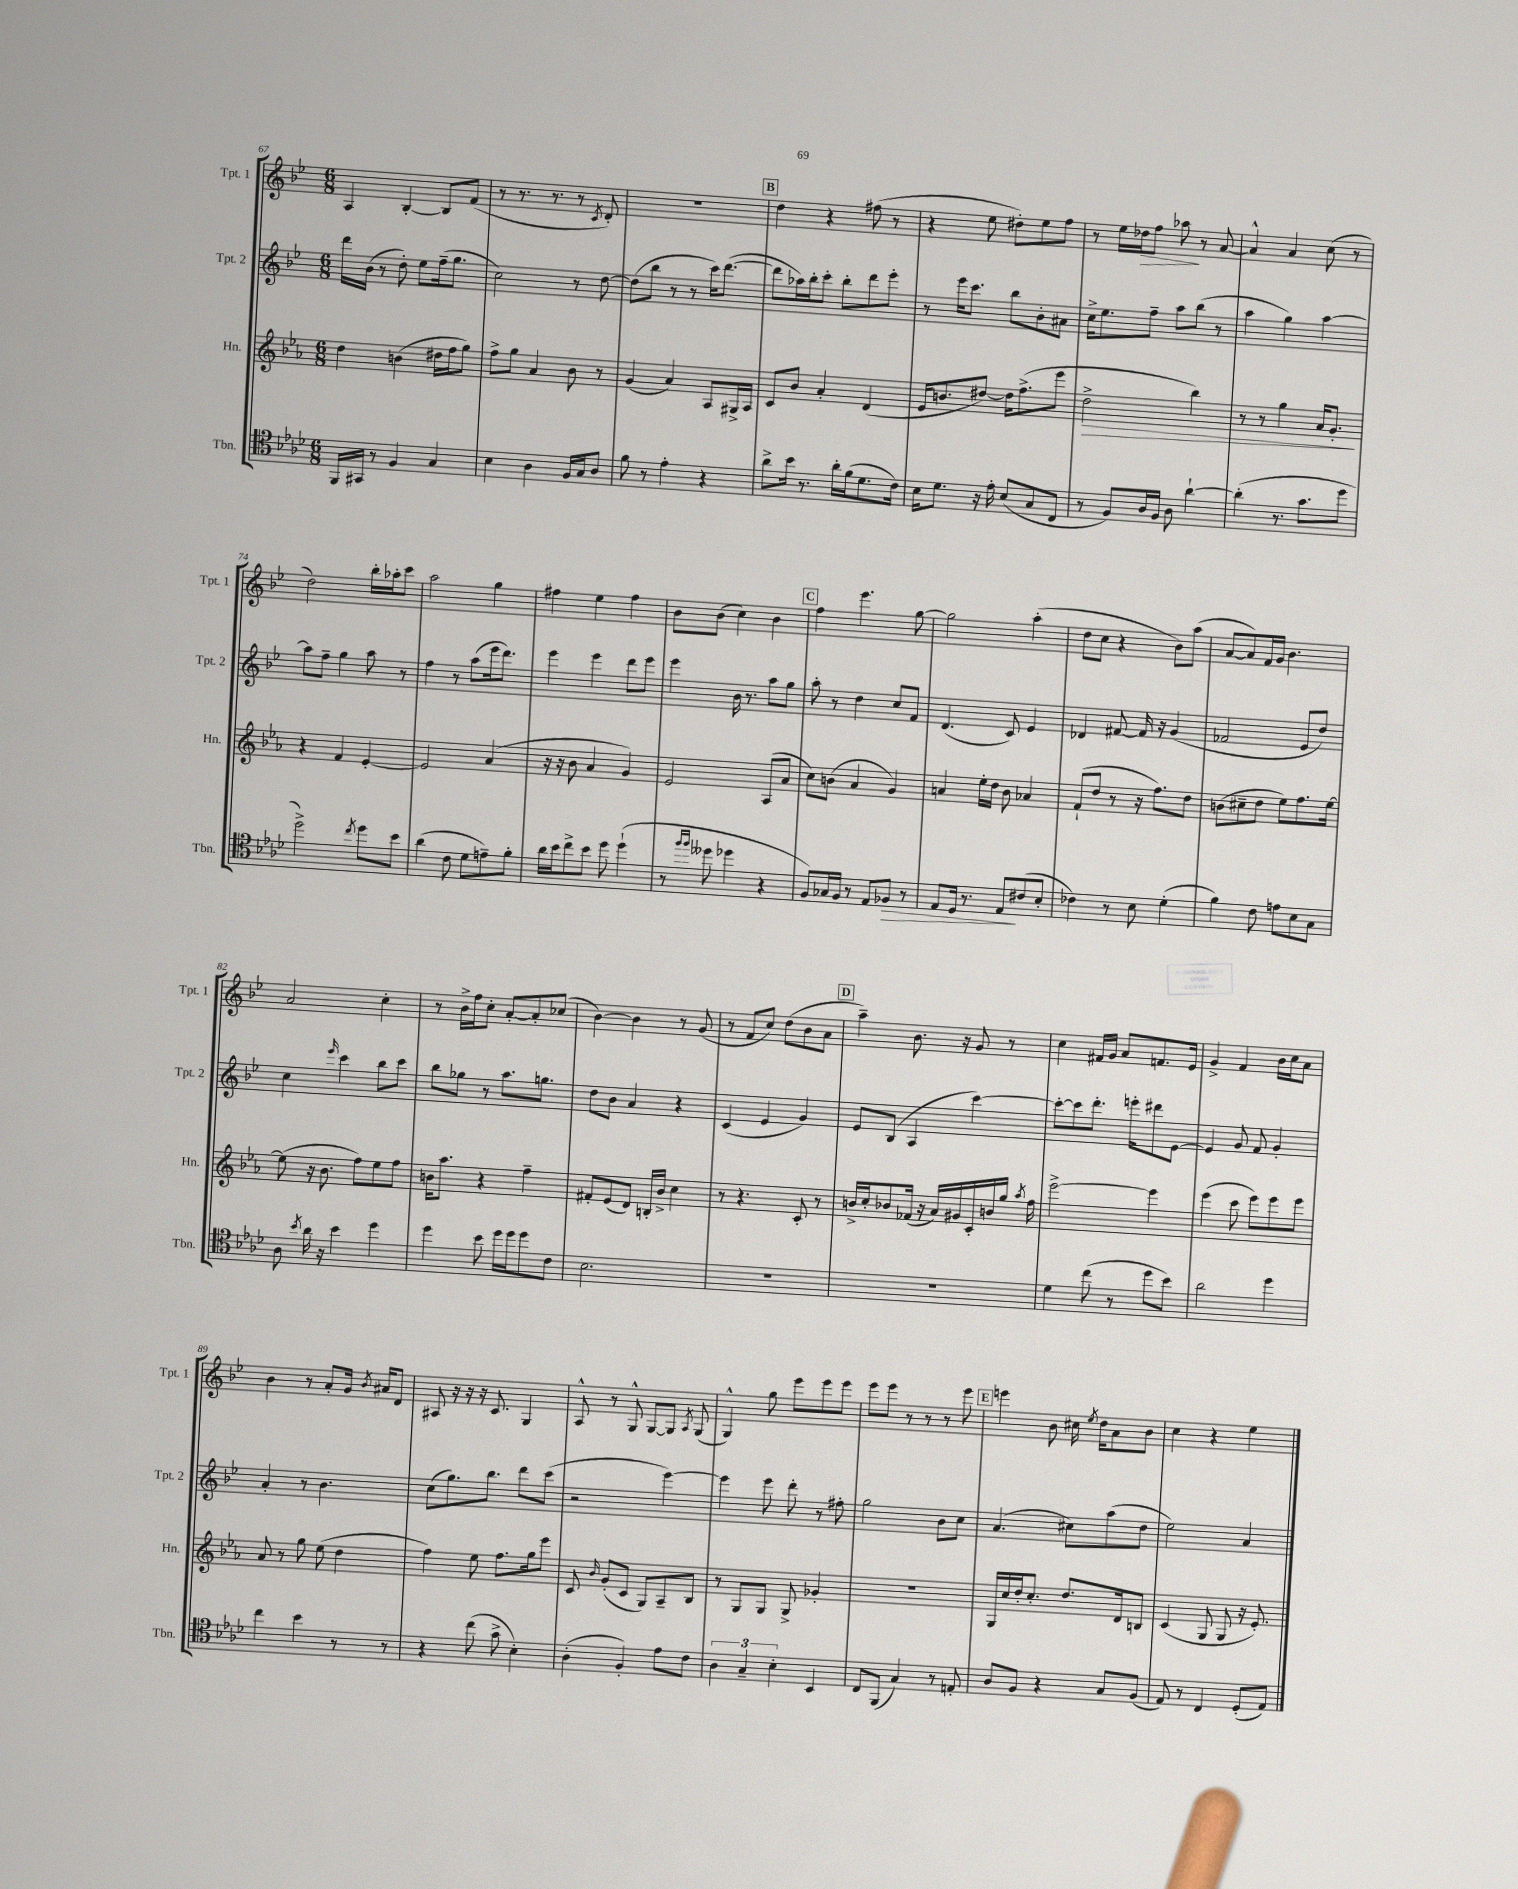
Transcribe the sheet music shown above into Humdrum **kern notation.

**kern	**kern	**kern	**kern
*staff4	*staff3	*staff2	*staff1
*clefC4	*clefG2	*clefG2	*clefG2
*k[b-e-a-d-]	*k[b-e-a-]	*k[b-e-]	*k[b-e-]
*M6/8	*M6/8	*M6/8	*M6/8
16FF/LL	4dd\	16ddd\LL	4A/
16GG#/JJ	.	(16b-\JJ	.
8r	.	8r	.
4F/	(4b\	8dd'\)	[4B-'/
.	.	8ee-\L	.
4G/	16dd#\LL	(16ff~\k	8B-/]L
.	16ff\J	8.gg\J	.
.	8gg\J)	.	(8f/J
=	=	=	=
4B-\	8ff^\L	2cc\)	8r
.	8gg\J	.	8.r
4A-\	4a-/	.	.
.	.	.	8.r
16F/LL	8b-\	8r	8r
16G/J	.	.	.
.	.	.	8qc/
8A-/J	8r	[8dd\	8d'/)
=	=	=	=
8f\	(4g/	(8dd\]L	2.r
8r	.	8bb-\J	.
4e-'\	4a-/)	8r	.
.	.	8r	.
4r	8A-/L	16ccc\LK)	.
.	.	([8.ddd\J	.
.	16G#^/L	.	.
.	16A-/JJ	.	.
=	=	=	=
8a-^\L	8c/L	8ddd\]L	4dd\
16b-\Jk	8b-/J	16aa-\L)	.
8.r	.	16bb-'\J	.
.	4a-'/	8ccc'\J	4r
16a-'\LL	.	8bb-'\L	.
(16f\J	.	.	.
8.d-\	(4d/	8ddd\	(8ff#\
.	.	8eee-'\J	8r
16c\Jk)	.	.	.
=	=	=	=
16B-\LK	16e-/LK	8r	4r
8.d-\J	8.b/	.	.
.	.	16eee-\LK	.
.	.	8.ccc\J	.
16r	[8dd#/J)	.	8ee-\
16e-'\	.	.	.
(8B-/L	16dd#\]LK	8bb-\L	8dd#'\L)
.	(8.ff^\	.	.
8G/	.	8b-'\	8ee-\
8C/J	8eee-\J	8a#\J	8ff\J
=	=	=	=
8r	2dd^\	16cc^\LK	8r
.	.	8.ee-\	.
8F/L)	.	.	16ee-\LL
.	.	.	16dd-\J
16A-/L	.	8ff~\J	8ff\J
16F/JJ	.	.	.
8A-\	.	8aa\L	8aa-\
[4a-`\	4bb-\)	(8bb-\J	8r
.	.	8r	[8a/
=	=	=	=
(4a-'\]	8r	4aa\	4a^^/]
.	8r	.	.
8.r	4gg\	4gg\)	4a/
8.g\L	.	.	.
.	16a-/LK	[4aa\	(8cc\
.	8.g'/J	.	.
8dd-\J	.	.	8r
=	=	=	=
2dd-^\)	4r	8aa\]L	2dd\)
.	.	8ff~\J	.
.	4f/	4gg\	.
8qcc/	.	.	.
8dd-\L	[4e-'/	8aa\	16bb-'\LL
.	.	.	16aa-'\J
8b-\J	.	8r	8ccc\J
=	=	=	=
(4a-\	2e-/]	4ff\	2aa\
8c\	.	8r	.
8d-\L	.	(8aa\L	.
8e~\)	(4a-/	16eee-\k	4gg\
.	.	8.ddd\J)	.
8f'\J	.	.	.
=	=	=	=
16a-\LL	16r	4eee-\	4ff#\
16b-\J	16r	.	.
8cc^\	8b-\	.	.
8b-\J	4a-/	4eee-\	4ee-\
8dd-\	.	.	.
(4dd-`\	4g/)	8ddd\L	4ff#\
.	.	8eee-\J	.
=	=	=	=
8r	2e-/	4eee-\	8b-\L
16qqff/LL	.	.	.
16qqff/JJ	.	.	.
8dd--\	.	.	(8b-\J
4dd-\	.	16b-\	4cc\)
.	.	8.r	.
4r	(8A-/L	8aa\L	4b-\
.	8a-/J	8gg\J	.
=	=	=	=
8F/L)	8cc\L)	8aa'\	4ff\
16G-/L	(8b\J	8r	.
16F/JJ	.	.	.
8r	4a-/	4dd\	4.eee-\
8E-/L	.	.	.
8F-/J	4g/)	8cc/L	.
8r	.	8f/J	[8gg\
=	=	=	=
8E-/L	4a/	(4.d/	2gg\]
16D-/Jk	.	.	.
8.r	.	.	.
.	16ee-'\LL	.	.
.	16dd\JJ	.	.
8E-/L	8b-\	8c/)	.
(8c#/	4a-/	4e-/	(4aa'\
8B-'/J	.	.	.
=	=	=	=
4c-\)	(8f`/L	4d-/	8dd\L
.	8dd/J	.	8cc\J
8r	8r	[8f#/	4r
8B-\	16r	16f#/]	.
.	8.ff\L)	16r	.
(4d-'\	.	(4g/	8b-\L)
.	8dd\J	.	(8aa\J
=	=	=	=
4f\)	(8b\L	2f-/	[8a/L
.	8cc#~\	.	8a/])
8c\	8dd\J	.	16f/L
.	.	.	16g/JJ
8e\L	8ee-\L)	.	4.b-\
8B-\	8.ff\	8e-/L	.
8G\J	.	8dd/J)	.
.	[16ee-\Jk	.	.
=	=	=	=
8A-\	(8ee-\]	4cc\	2a/
8qb-/	.	.	.
16a-\	16r	.	.
16r	8.b-\	.	.
.	.	16qqeee-/	.
4b-\	.	4ccc\	.
.	8ff\L)	.	.
4dd-\	8ee-\	8bb-\L	4cc'\
.	8ff\J	8ccc\J	.
=	=	=	=
4dd-\	16b\LK	8bb-\L	8r
.	8.aa-\J	.	.
.	.	8gg-\J	16b-^\LL
.	.	.	16ff\J
8b-\	4r	8r	8cc'\J
16dd-\LL	.	8.aa\L	[8a'/L
16dd-\J	.	.	.
8dd-\	4ff~\	.	8a'/]
.	.	8.gg\J	.
8c\J	.	.	(8cc-/J
=	=	=	=
2.B-\	8f#'/L	8dd\L	[4b-\)
.	(8e-/	8b-\J	.
.	8d/J)	4a/	4b-\]
.	16B'/LL	.	.
.	16b-^/JJ	.	.
.	4cc\	4r	8r
.	.	.	(8g/
=	=	=	=
2.r	8r	(4c/	8r
.	4.r	.	8f/L
.	.	4e-/	8cc/J)
.	.	.	(8dd\L
.	8c'/	4g/)	8b-\
.	8r	.	8a\J
=	=	=	=
2.r	16b^/LL	8e-/L	4aa~\)
.	16cc'/J	.	.
.	8b-/	(8B-/J	.
.	(16f-/Jk	4A/	8.b-\
.	16r	.	.
.	16a-/LL)	.	.
.	16g#/	.	16r
.	16c'/	[4ccc\)	8g/
.	16b/	.	.
.	16gg/JJ	.	8r
.	8qaa-/	.	.
.	16ff\	.	.
=	=	=	=
4d-\	[2eee-^\	8ccc'\_L	4cc\
.	.	8ccc\]	.
(8cc\	.	8.ddd'\J	16f#/LL
.	.	.	16g/JJ
8r	.	.	8a/L
.	.	16eee'\LK	.
8dd-\L	4eee-\]	8ddd#\	8.f/
8b-\J)	.	[8e-\J	.
.	.	.	16e-/Jk
=	=	=	=
2a-\	(4eee-\	4e-/]	4g^/
.	8ccc\	8g/	4f/
.	8eee-\L)	8f/	.
4dd-\	8eee-\	4g'/	16b-\LL
.	.	.	16cc\J
.	8eee-\J	.	8a\J
=	=	=	=
4cc\	8a-/	4a'/	4b-\
.	8r	.	.
4b-\	8gg\	8r	8r
.	(8ee-\	4.b-\	8a'/L
8r	4dd\	.	16g/Jk
.	.	.	8qb-/
.	.	.	16a#/LK
8r	.	.	8d/J
=	=	=	=
4r	4ff\)	(8cc\L	8A#/
.	.	8.gg\)	16r
.	.	.	16r
(8cc\	8ee-\	.	16r
.	.	8.bb-\J	8.c/
8g^\	8.ff\L	.	.
4B-'\)	.	8ddd\L	4G/
.	16gg\k	.	.
.	8eee-\J	(8ccc\J	.
=	=	=	=
(4A-'\	8c/	2r	8A^^/
.	16qqb-/	.	.
.	(8g'/L	.	8r
4F'/)	8c/J	.	8G^^/
.	8G/L)	.	[8G/L
8e-\L	8A-~/	[4eee-\)	8G/]J
.	.	.	8qA/
8c\J	8B-/J	.	(8G/
=	=	=	=
6A-\	8r	4eee-\]	4G^^/)
.	8G/L	.	.
6G~/	.	.	.
.	8G/J	8eee-\	8gg\
6B-'\	.	.	.
.	8G^/	8ddd'\	8eee-\L
4BB-/	4g-'/	8r	8eee-\
.	.	8ff#'\	8eee-\J
=	=	=	=
8C/L	2.r	2gg\	8eee-\L
(8FF/J	.	.	8eee-\J
4G/)	.	.	8r
.	.	.	8r
8r	.	8b-\L	8r
8E'/	.	8cc\J	8eee-\
=	=	=	=
8A-/L	16G/LL	(4.a/	4eee\
.	16cc/	.	.
8F/J	16dd'/J	.	.
.	8.cc'/J	.	.
4r	.	.	8b-\
.	8.dd/L	8cc#\L)	16cc#\
.	.	.	8qee-/
.	.	.	16dd\LK
8G/L	.	(8aa\	8a\
.	16d/k	.	.
(8F/J	8B/J	8dd\J	8b-\J
=	=	=	=
8E-/)	(4c/	2ee-\)	4cc\
8r	.	.	.
4C/	8G/	.	4r
.	8G/	.	.
(8D-'/L	16r	4a/	4ee-\
.	8.e-'/)	.	.
8E-/J)	.	.	.
==	==	==	==
*-	*-	*-	*-
